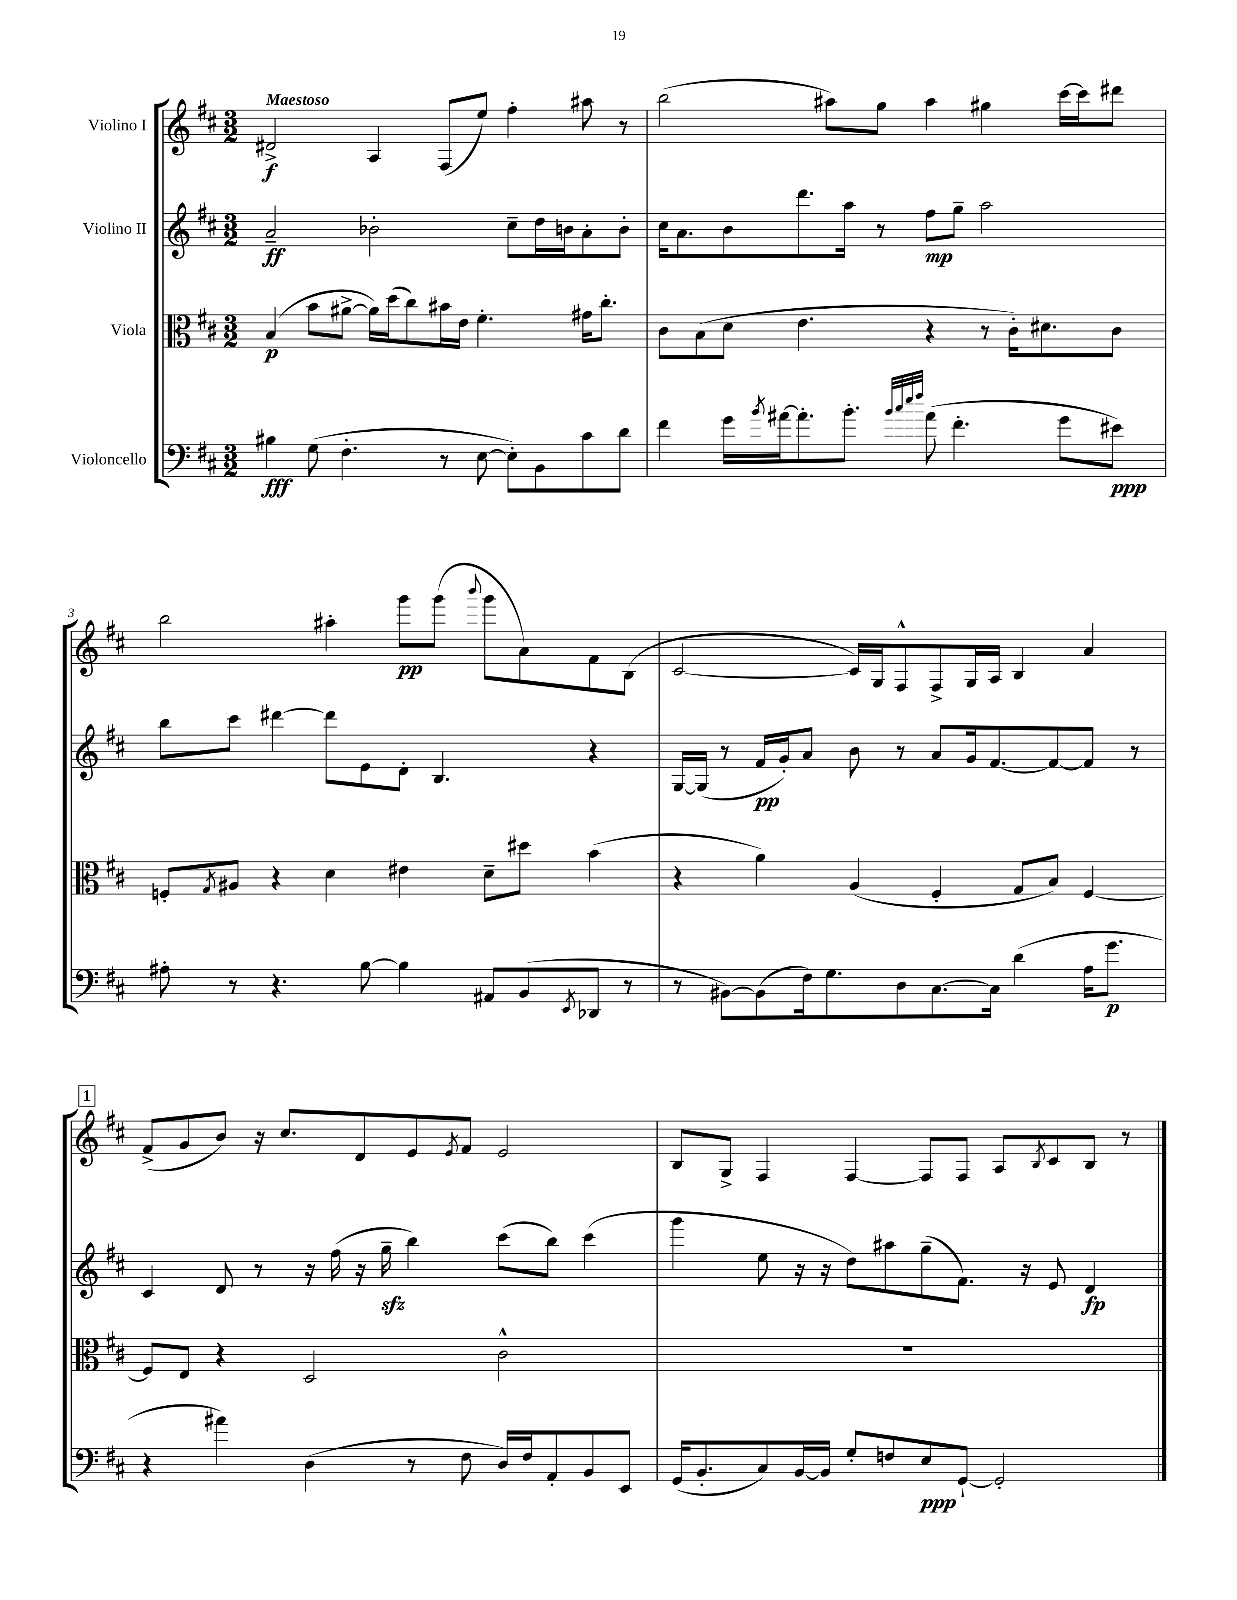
<<
\new StaffGroup <<
\new Staff = "s0" \with { instrumentName = "Violino I" } {
    \clef treble \key d \major \numericTimeSignature \time 3/2 \tempo "Maestoso"
    dis'2->\f a4 fis8( e''8) fis''4-. ais''8 r8 |
    b''2( ais''8) g''8 ais''4 gis''4 cis'''16~ cis'''16 dis'''8 |
    b''2 ais''4-. g'''8\pp g'''8( \appoggiatura { b'''8 } g'''8 a'8) fis'8 b8( |
    cis'2~ cis'16) g16 fis8-^ fis8-> g16 a16 b4 a'4 |
    \mark \markup { \box "1" } fis'8->( g'8 b'8) r16 cis''8. d'8 e'8 \acciaccatura { e'8 } fis'8 e'2 |
    b8 g8-> fis4 fis4~ fis8 fis8 a8 \acciaccatura { b8 } cis'8 b8 r8 \bar "|." |
}
\new Staff = "s1" \with { instrumentName = "Violino II" } {
    \clef treble \key d \major \numericTimeSignature \time 3/2
    a'2--\ff bes'2-. cis''8-- d''16 b'16 a'8-. b'8-. |
    cis''16 a'8. b'8 d'''8. a''16 r8 fis''8\mp g''8-- a''2 |
    b''8 cis'''8 dis'''4~ dis'''8 e'8 d'8-. b4. r4 |
    g16~ g16( r8 fis'16\pp g'16-.) a'8 b'8 r8 a'8 g'16 fis'8.~ fis'8~ fis'8 r8 |
    \mark \markup { \box "1" } cis'4 d'8 r8 r16 fis''16( r16 g''16--\sfz b''4) cis'''8( b''8) cis'''4( |
    g'''4 e''8 r16 r16 d''8) ais''8 g''8--( fis'8.) r16 e'8 d'4\fp \bar "|." |
}
\new Staff = "s2" \with { instrumentName = "Viola" } {
    \clef alto \key d \major \numericTimeSignature \time 3/2
    b4\p( b'8 ais'8~-> ais'16) d''16( cis''8) bis'16 e'16 fis'4.-. gis'16 cis''8.-. |
    cis'8 b8( d'8 e'4. r4 r8 cis'16-.) dis'8. cis'8 |
    f8-. \acciaccatura { g8 } ais8 r4 d'4 eis'4 d'8-- dis''8 b'4( |
    r4 a'4) a4( fis4-. g8 b8) fis4~ |
    \mark \markup { \box "1" } fis8 e8 r4 d2 cis'2-^ |
    R1. \bar "|." |
}
\new Staff = "s3" \with { instrumentName = "Violoncello" } {
    \clef bass \key d \major \numericTimeSignature \time 3/2
    bis4\fff g8( fis4.-. r8 e8~ e8-.) b,8 cis'8 d'8 |
    fis'4 g'16 \acciaccatura { b'8 } ais'16~ ais'8.-. b'8.-. \grace { b'32 cis''32 e''32 fis''32 } ais'8( fis'4.-. g'8 eis'8\ppp) |
    ais8-. r8 r4. b8~ b4 ais,8 b,8( \acciaccatura { e,8 } des,8 r8 |
    r8 bis,8~) bis,8( fis16) g8. d8 cis8.~ cis16 d'4( a16 g'8.\p |
    \mark \markup { \box "1" } r4 ais'4) d4( r8 fis8 d16) fis16 a,8-. b,8 e,8 |
    g,16( b,8.-. cis8) b,16~ b,16 g8-. f8 e8\ppp g,8~-! g,2-. \bar "|." |
}
>>
>>
